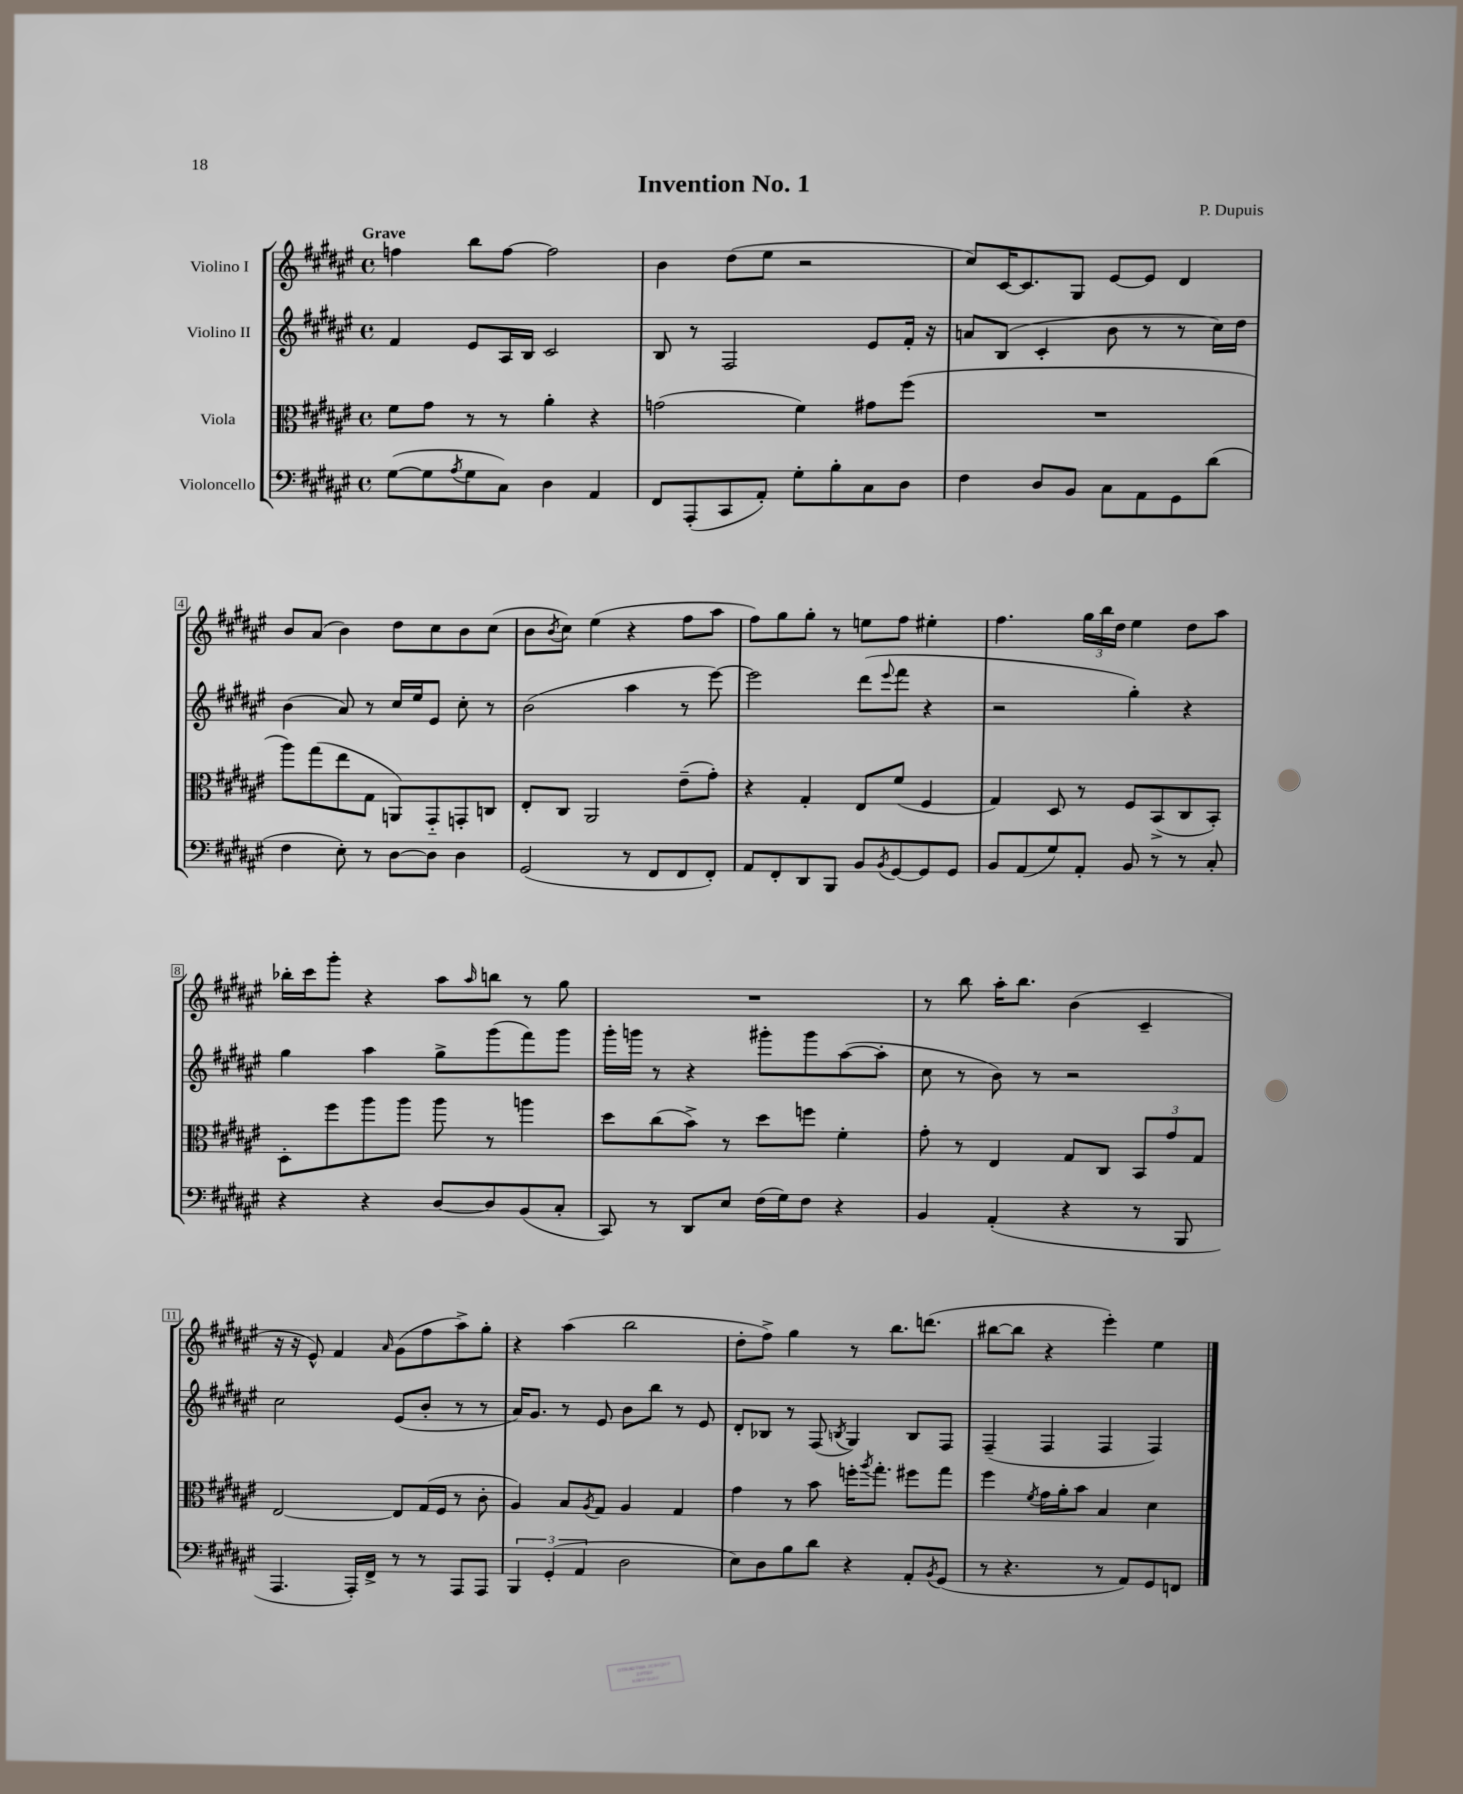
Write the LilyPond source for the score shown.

\header { title = "Invention No. 1" composer = "P. Dupuis" }
<<
\new StaffGroup <<
\new Staff = "s0" \with { instrumentName = "Violino I" } {
    \clef treble \key fis \major \defaultTimeSignature \time 4/4 \tempo "Grave"
    f''4 b''8 f''8~ f''2 |
    b'4 dis''8( eis''8 r2 |
    cis''8) cis'16~ cis'8. gis8 eis'8~ eis'8 dis'4 |
    b'8 ais'8( b'4) dis''8 cis''8 b'8 cis''8( |
    b'8 \acciaccatura { b'8 } cis''8) eis''4( r4 fis''8 ais''8 |
    fis''8) gis''8 gis''8-. r8 e''8 fis''8 eis''4-. |
    fis''4. \tuplet 3/2 { gis''16 b''16 dis''16 } eis''4 dis''8 ais''8 |
    bes''16-. cis'''16 gis'''8-. r4 ais''8 \grace { ais''16 } b''8 r8 gis''8 |
    R1 |
    r8 b''8 ais''16-. b''8. b'4( cis'4-- |
    r16 r16 eis'8-^) fis'4 \grace { ais'16 } gis'8( fis''8 ais''8->) gis''8-. |
    r4 ais''4( b''2 |
    dis''8-. fis''8->) gis''4 r8 b''8. d'''8.( |
    bis''8~ bis''8 r4 eis'''4-.) eis''4 \bar "|." |
}
\new Staff = "s1" \with { instrumentName = "Violino II" } {
    \clef treble \key fis \major \defaultTimeSignature \time 4/4
    fis'4 eis'8 ais16 b16 cis'2 |
    b8 r8 fis2 eis'8 fis'16-. r16 |
    a'8 b8( cis'4-. b'8 r8 r8 cis''16) dis''16 |
    b'4( ais'8) r8 cis''16 eis''16 eis'8 cis''8-. r8 |
    b'2( ais''4 r8 eis'''8~) |
    eis'''2 dis'''8( \appoggiatura { eis'''8 } fis'''8 r4 |
    r2 gis''4-.) r4 |
    gis''4 ais''4 gis''8-> gis'''8( fis'''8) gis'''8 |
    gis'''16-. g'''16 r8 r4 gis'''8-. gis'''8 ais''8~( ais''8-. |
    cis''8 r8 b'8) r8 r2 |
    cis''2 eis'8( b'8-. r8 r8 |
    ais'16) gis'8. r8 eis'8 b'8 b''8 r8 eis'8 |
    dis'8-. bes8 r8 fis8( \acciaccatura { b8 } gis4) b8 fis8 |
    fis4--( fis4 fis4 fis4) \bar "|." |
}
\new Staff = "s2" \with { instrumentName = "Viola" } {
    \clef alto \key fis \major \defaultTimeSignature \time 4/4
    fis'8 gis'8 r8 r8 ais'4-. r4 |
    g'2( fis'4) gis'8 fis''8( |
    R1 |
    ais''8) gis''8( eis''8 gis8 a,8) gis,8-_ g,8-. c8 |
    eis8-. cis8 ais,2 eis'8--( gis'8-.) |
    r4 gis4-. eis8 fis'8( fis4 |
    gis4) dis8 r8 fis8 b,8->( cis8 b,8-.) |
    dis8-. fis''8 ais''8 ais''8 ais''8 r8 a''4 |
    dis''8 cis''8( b'8->) r8 dis''8 f''8 fis'4-. |
    gis'8-. r8 eis4 gis8 cis8 \tuplet 3/2 { b,8 gis'8 gis8 } |
    eis2~ eis8 gis16( fis16 r8 cis'8-. |
    ais4) b8 \acciaccatura { ais8 } gis8 ais4 gis4 |
    gis'4 r8 b'8 f''16-. \acciaccatura { ais''8 } gis''8.-. fis''8 gis''8 |
    fis''4 \acciaccatura { fis'8 } gis'16 ais'16-. b'8 b4 dis'4 \bar "|." |
}
\new Staff = "s3" \with { instrumentName = "Violoncello" } {
    \clef bass \key fis \major \defaultTimeSignature \time 4/4
    gis8~( gis8 \acciaccatura { ais8 } gis8 cis8) dis4 ais,4 |
    fis,8 ais,,8-.( cis,8 ais,8-.) gis8-. b8-. cis8 dis8 |
    fis4 dis8 b,8 cis8 ais,8 gis,8 dis'8( |
    fis4 eis8-.) r8 dis8~ dis8 dis4 |
    gis,2( r8 fis,8 fis,8 fis,8-.) |
    ais,8 fis,8-. dis,8 b,,8 b,8 \acciaccatura { b,8 } gis,8~ gis,8 gis,8 |
    b,8 ais,8( gis8) ais,8-. b,8 r8 r8 cis8-. |
    r4 r4 dis8~ dis8 b,8( cis8-. |
    cis,8) r8 dis,8 eis8 fis16( gis16) fis8 r4 |
    b,4 ais,4-.( r4 r8 b,,8 |
    ais,,4. ais,,16-.) fis,16-> r8 r8 ais,,8 ais,,8 |
    \tuplet 3/2 { b,,4 gis,4-.( ais,4 } dis2 |
    eis8) dis8 b8 dis'8 r4 ais,8-. \acciaccatura { b,8 } gis,8( |
    r8 r4. r8 ais,8) gis,8 f,8 \bar "|." |
}
>>
>>
\layout { \context { \Score \override BarNumber.stencil = #(make-stencil-boxer 0.1 0.3 ly:text-interface::print) } }
